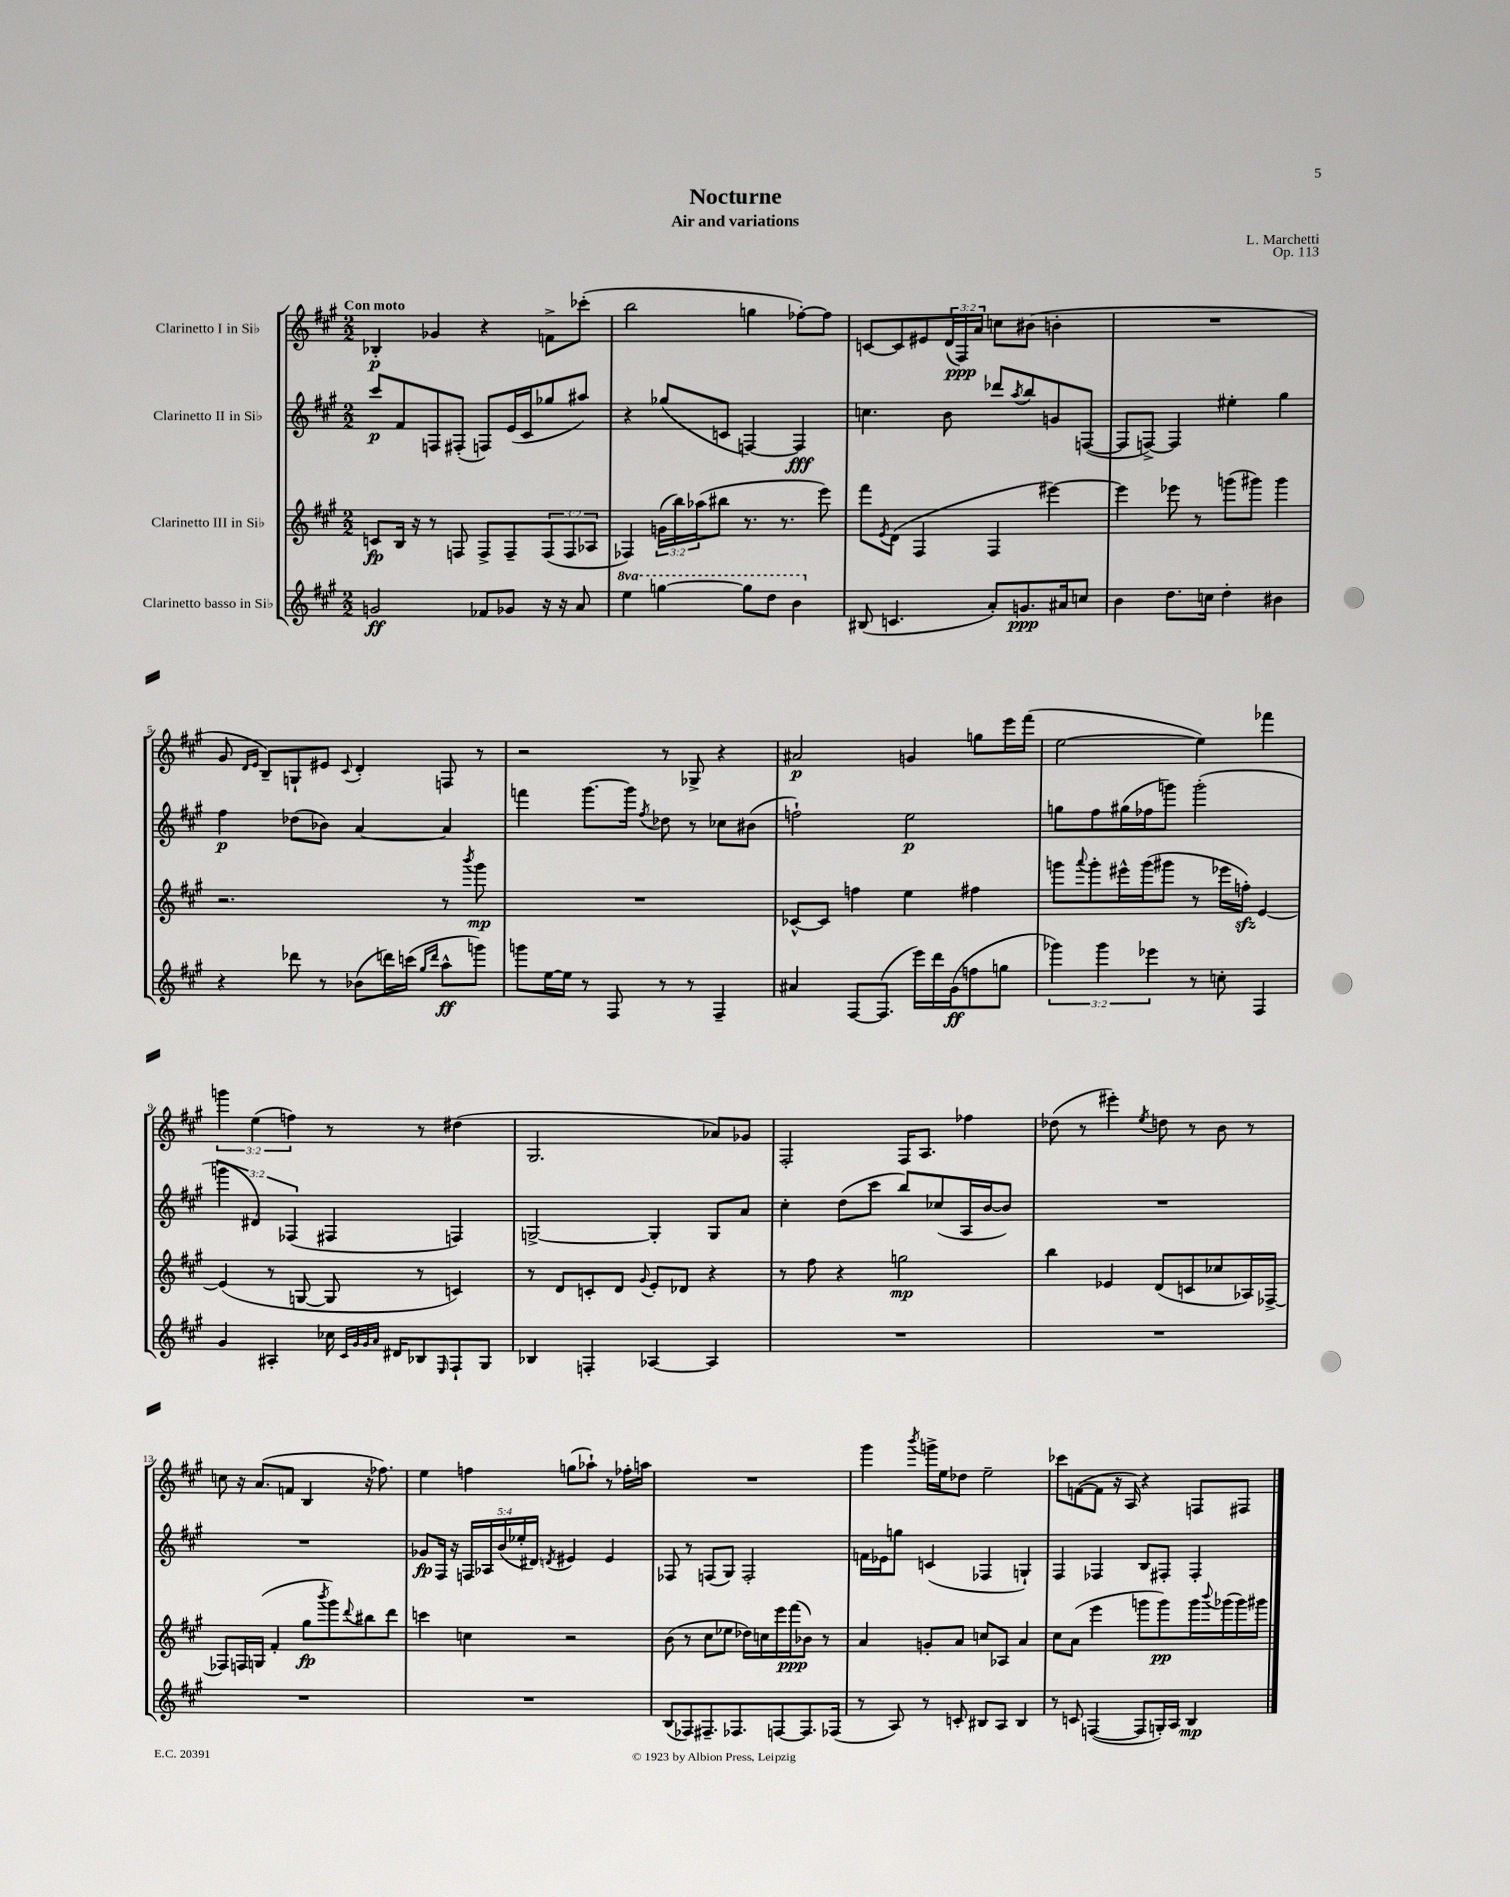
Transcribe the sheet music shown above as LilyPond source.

\header { title = "Nocturne" composer = "L. Marchetti" subtitle = "Air and variations" opus = "Op. 113" }
<<
\new StaffGroup <<
\new Staff = "s0" \with { instrumentName = "Clarinetto I in Sib" } {
    \clef treble \key a \major \numericTimeSignature \time 2/2 \override Staff.TupletNumber.text = #tuplet-number::calc-fraction-text \tempo "Con moto"
    bes4-.\p ges'4 r4 f'8-> ces'''8-.( |
    b''2 g''4 fes''8~-.) fes''8 |
    c'8~ c'8 eis'8 \tuplet 3/2 { d'16( fis16\ppp) a'16 } c''8 bis'8( b'4-. |
    R1 |
    gis'8 \grace { d'16 e'16 } b8--) g8-! eis'8 \appoggiatura { cis'8 } d'4-. f8 r8 |
    r2 r8 ges8-> r4 |
    ais'2\p g'4 g''8 e'''16 fis'''16( |
    e''2~ e''4) fes'''4 |
    \tuplet 3/2 { g'''4 e''4( f''4) } r8 r8 dis''4( |
    gis2. aes'8) ges'8 |
    fis2-. fis16 a8. fes''4 |
    des''8( r8 eis'''4-.) \acciaccatura { e''8 } d''8 r8 b'8 r8 |
    c''8 r16 a'8.( f'8 b4 r16 fes''8.) |
    e''4 f''4 g''8( aes''8-!) r8 fes''16-. a''16 |
    R1 |
    gis'''4 \acciaccatura { b'''8 } g'''16-> e''16 des''8 e''2-- |
    ces'''8 f'8~( f'8 r16 a16) r4 f8 fis8 \bar "|." |
}
\new Staff = "s1" \with { instrumentName = "Clarinetto II in Sib" } {
    \clef treble \key a \major \numericTimeSignature \time 2/2 \override Staff.TupletNumber.text = #tuplet-number::calc-fraction-text
    cis'''8\p fis'8 f8 fis8-.( f8) e'16( cis'16 ges''8 ais''8) |
    r4 ges''8( c'8 f4~) f4\fff |
    c''4. b'8 des'''8 \acciaccatura { a''8 } b''8 g'8 f8~( |
    f8 f8~->) f4 eis''4-. gis''4 |
    fis''4\p des''8( bes'8) a'4~ a'4 |
    f'''4 gis'''8.~ gis'''16 \acciaccatura { fis''8 } des''8 r8 ces''8 bis'8( |
    f''2-!) e''2\p |
    g''8 fis''8 gis''16( fes''16 g'''8) g'''2-.( |
    \tuplet 3/2 { g'''4 dis'4) fes4( } fis4 f4) |
    g2~-> g4-. g8 a'8 |
    cis''4-. d''8( cis'''8 b''8) ces''8( a16 b'16~ b'8) |
    R1 |
    R1 |
    ges'8\fp fis16 r16 \tuplet 5/4 { f16 aes16 b'16( ees''16-. dis'16) } \acciaccatura { d'8 } eis'4 eis'4 |
    fes8 r8 f8( gis8) f2-. |
    f'16 ees'16 g''8 c'4( fes4 g4-!) |
    fis4 fes4 b8 fis8-. fis4-. \bar "|." |
}
\new Staff = "s2" \with { instrumentName = "Clarinetto III in Sib" } {
    \clef treble \key a \major \numericTimeSignature \time 2/2 \override Staff.TupletNumber.text = #tuplet-number::calc-fraction-text
    c'8\fp b16 r16 r8 f8 f8-> f8-- \tuplet 3/2 { f8( f8 aes8 } |
    fes4) \tuplet 3/2 { g'16( b''16) aes''16( } bis''8 r8. r8. e'''8) |
    fis'''8 \acciaccatura { e'8 } d'8( fis4 fis4 eis'''4~) |
    eis'''4 ees'''8 r8 g'''8( gis'''8) gis'''4 |
    r2. r8 \acciaccatura { b'''8 } gis'''8\mp |
    R1 |
    ces'8~-^ ces'8 f''4 e''4 fis''4 |
    g'''8 \appoggiatura { a'''8 } g'''8-. eis'''16-^ g'''16( gis'''8 r8 ees'''16 f''16-.\sfz) e'4~ |
    e'4( r8 g8~ g8 r8 c'4) |
    r8 d'8 c'8-. d'8 \appoggiatura { gis'8 } e'8-. des'8 r4 |
    r8 fis''8 r4 g''2\mp |
    b''4 ees'4 d'8( c'8 ces''8 aes16) fes16~-> |
    fes8 f16 g16( fis'4-. gis''8\fp \acciaccatura { b'''8 } gis'''8) \appoggiatura { d'''8 } bis''8 d'''8 |
    c'''4 c''4 r2 |
    b'8( r8 cis''8 ees''8 des''16) c''16 e'''16 fis'''16\ppp( bes'8) r8 |
    a'4 g'8-. a'8 c''8 aes8 a'4 |
    cis''8 a'8( e'''4 g'''8 g'''8\pp) g'''16 \appoggiatura { b'''8 } ges'''16( ges'''16) gis'''16 \bar "|." |
}
\new Staff = "s3" \with { instrumentName = "Clarinetto basso in Sib" } {
    \clef treble \key a \major \numericTimeSignature \time 2/2 \override Staff.TupletNumber.text = #tuplet-number::calc-fraction-text \set Staff.ottavationMarkups = #ottavation-simple-ordinals
    g'2\ff fes'8 ges'8 r16 r16 a'8 |
    \ottava #1 e'''4 g'''4~ g'''8 d'''8 b''4 \ottava #0 |
    bis8( c'4. a'8-.) g'8.\ppp ais'16 c''8 |
    b'4 d''8. c''16 d''4-. bis'4 |
    r4 des'''8 r8 bes'8( d'''16) c'''16( \grace { gis''16 d'''16 } a''8-^\ff g'''8) |
    g'''8 e''16~ e''16 r8 fis8 r8 r8 fis4-- |
    ais'4 fis8~ fis8.( e'''16) d'''16 gis'16\ff( f''8 g''8 |
    \tuplet 3/2 { ges'''4) ges'''4 ees'''4 } r8 c''8-. fis4 |
    gis'4 ais4-. ces''16 \grace { cis'32 gis'32 gis'32 a'32 } dis'16 bes8 \grace { e16 } fis8-! gis8 |
    bes4 f4-. aes4~ aes4 |
    R1 |
    R1 |
    R1 |
    R1 |
    b8( fes8) fis8.-- fes8. f8~ f8. fes16( |
    r8 a8) r8 c'8-. bis8 a8 bis4 |
    r8 c'8 f4~( f8 g16-.) a16 b4\mp \bar "|." |
}
>>
>>
